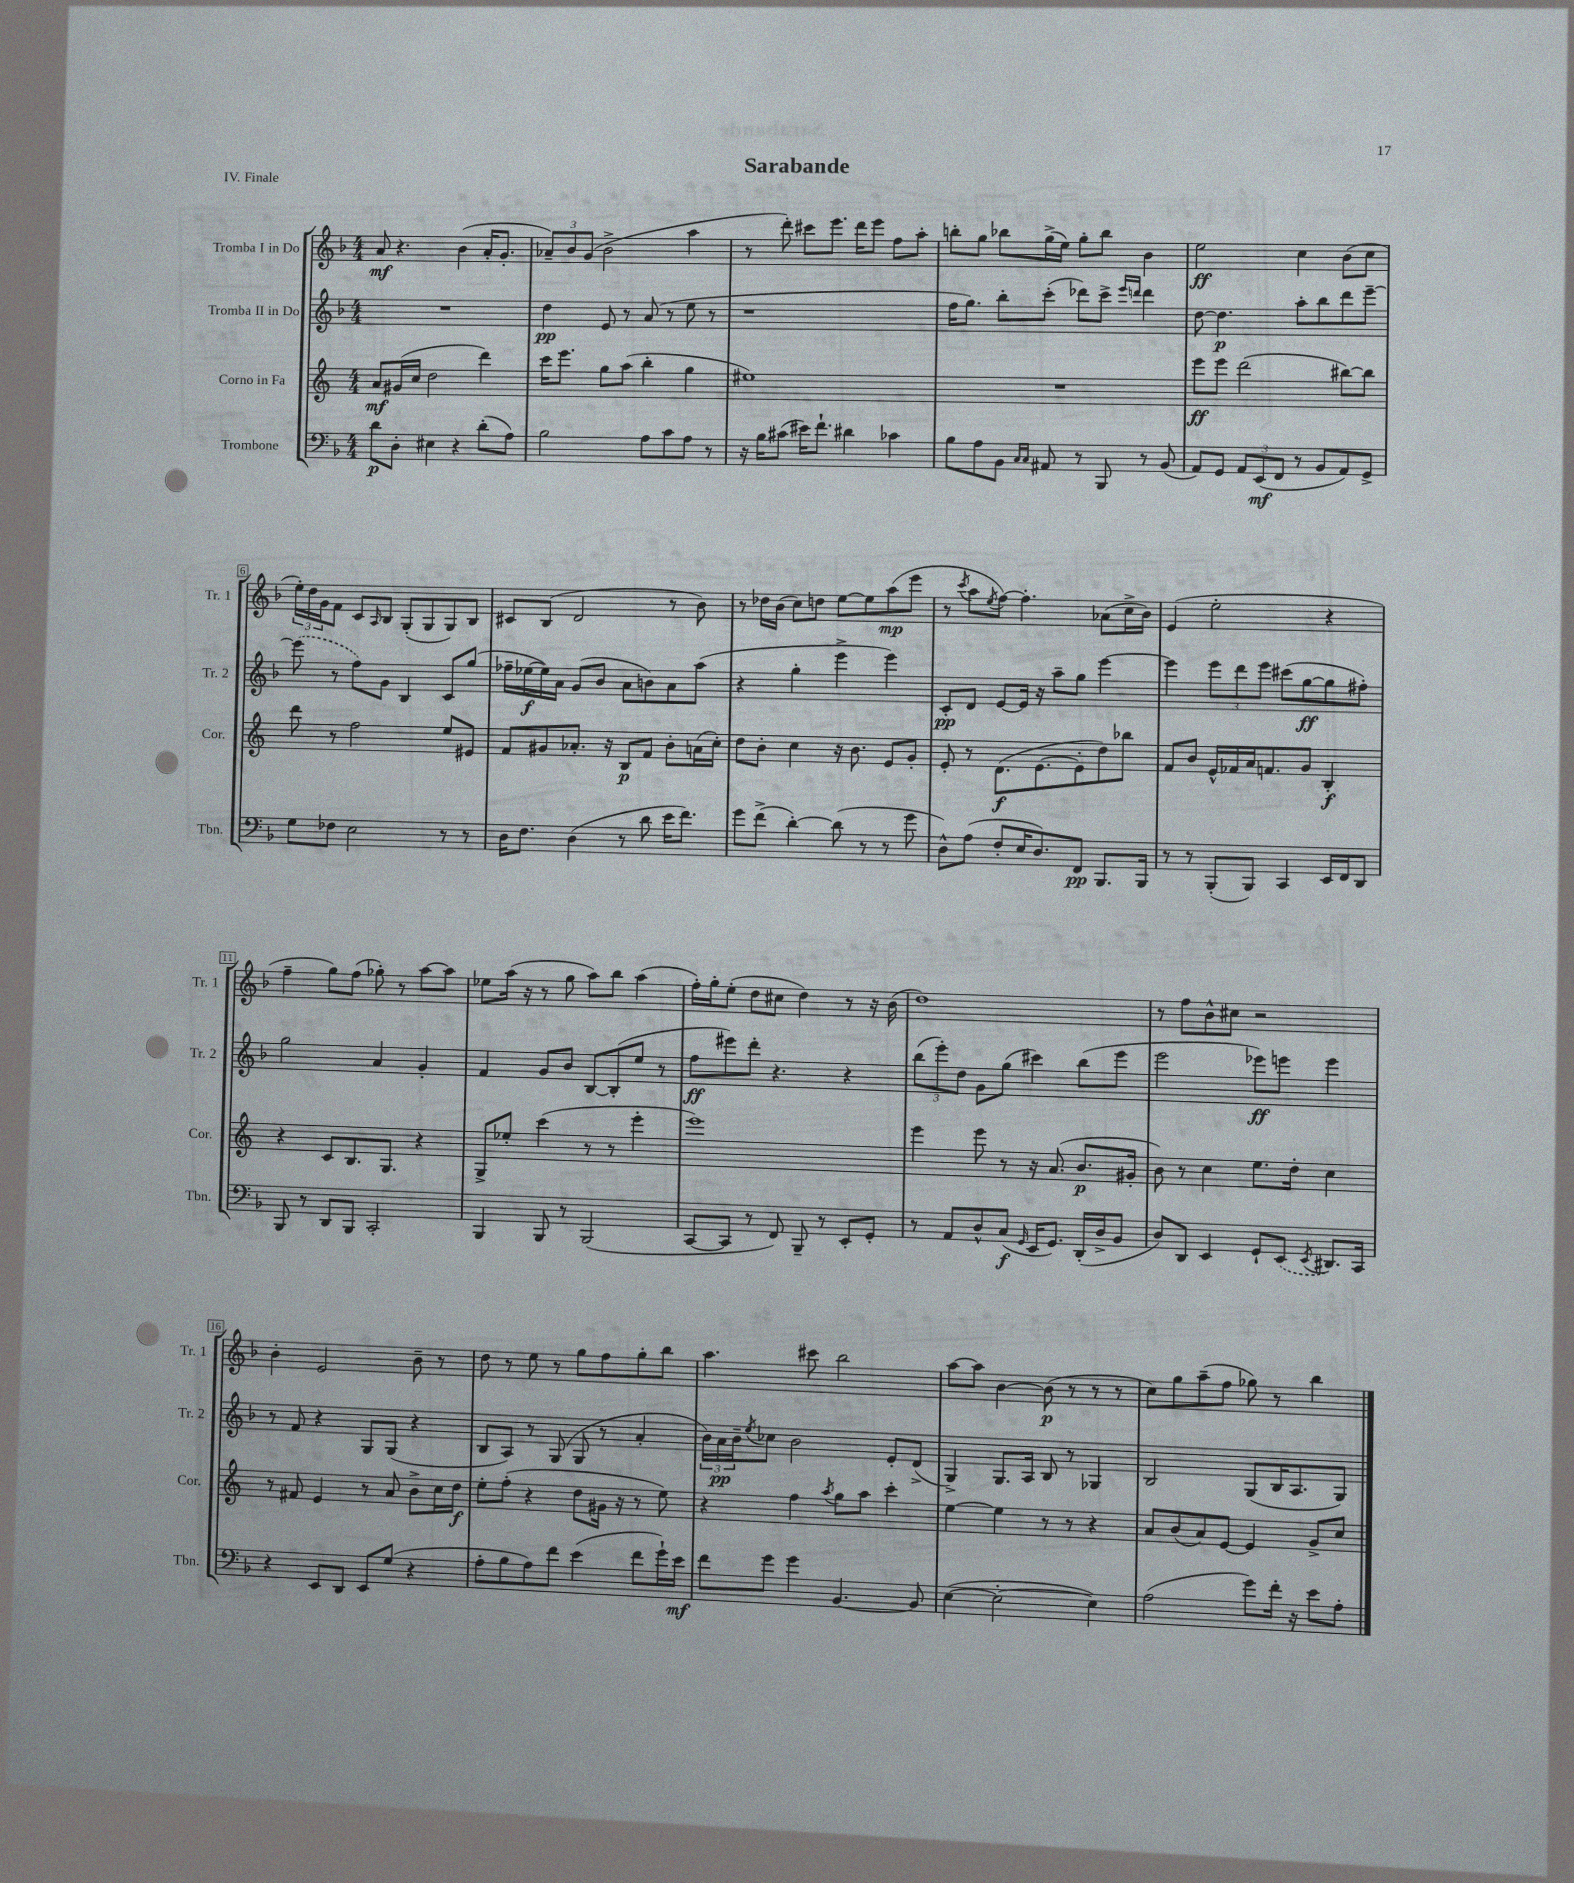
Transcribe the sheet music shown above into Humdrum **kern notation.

**kern	**kern	**kern	**kern
*staff4	*staff3	*staff2	*staff1
*clefF4	*clefG2	*clefG2	*clefG2
*k[b-]	*k[]	*k[b-]	*k[b-]
*M4/4	*M4/4	*M4/4	*M4/4
8d	8a	1r	8a
8D'	(16g#	.	4.r
.	16cc	.	.
4E#	2dd	.	.
4r	.	.	(4b-
(8d'	4ddd)	.	16a'
.	.	.	8.g'
8A)	.	.	.
=	=	=	=
2B-	16ccc	4dd	12a-~)
.	8.eee	.	.
.	.	.	12b-
.	.	.	(12g
.	8gg	8e	2b-^
.	(8aa	8r	.
8A	4bb'	(8a	.
8c	.	8r	.
8A	4gg	8ee	4aa
8r	.	8r	.
=	=	=	=
16r	1ee#)	1r	8r
16B-	.	.	.
(8c#	.	.	8ddd')
16e#)	.	.	8ccc#
8.f`	.	.	.
.	.	.	8.eee
4d#	.	.	.
.	.	.	16ddd
.	.	.	8eee
4c-	.	.	8ff
.	.	.	8aa'
=	=	=	=
8B-	1r	16ff	8bb'
.	.	8.gg)	.
8A	.	.	8gg
8BB-	.	8bb-'	8bb-
16qqC	.	.	.
16qqC	.	.	.
8AA#	.	(8ccc'	(16gg^
.	.	.	16ee)
8r	.	8ddd-)	8gg'
8BBB-	.	8ccc^	8bb-
.	.	16qqeee	.
.	.	16qqddd	.
8r	.	4ddd	4b-
(8BB-	.	.	.
=	=	=	=
8AA)	8eee	[8dd	2ee
8GG	8eee	4.dd]	.
12AA	(2ddd	.	.
(12EE	.	.	.
12FF	.	.	.
8r	.	8aa'	4cc
8BB-	.	8bb-	.
8AA)	[8bb#)	8ddd	(8b-
8GG^	8bb#]	[8eee~	8cc
=	=	=	=
8G	8ddd	(8eee]	24ee')
.	.	.	24dd
.	.	.	24g
8F-	8r	8r	8f
2E	2ff	8ff)	8c
.	.	.	16qqA
.	.	8g	8B-
.	.	4B-	(8G'
.	.	.	8G
8r	8ee	8c	8G)
8r	8e#	(8gg	8B-
=	=	=	=
16D	8f	16ff-~	8c#
8.F	.	[16ee-	.
.	8g#	16ee-])	(8B-
.	.	16a	.
(4D	8.a-'	(8g	2d
.	.	8b-	.
.	16r	.	.
8r	8B	8a	.
8d	8f	8b)	.
16e	8b'	8a	8r
8.f)	.	.	.
.	(16a	(8aa	8b-)
.	16cc')	.	.
=	=	=	=
8g	8dd	4r	8r
(8f^	8b'	.	16dd-
.	.	.	(16b-
[4d')	4cc	4gg'	8cc)
.	.	.	8dd
(8d]	16r	4eee^	[8ee
.	8.b	.	.
8r	.	.	8ee]
8r	8e	4eee)	(8aa
8g	8g'	.	8eee
=	=	=	=
8D^^)	8e'	8c'	8r
.	.	.	8qccc
(8A	8r	8d	8aa
.	.	.	8qee
8F'	(8.d	[8e	[8ff)
16E	.	16e]	4.ff']
8.D)	[8.e	16r	.
.	.	8aa~	.
8FF	8e']	8gg	.
8.BBB-	8dd)	[4eee	(8a-
.	8bb-	.	16cc^
16BBB-	.	.	16b-)
=	=	=	=
8r	8f	4eee]	(4e
8r	8b	.	.
(8BBB-'	16e^^	12eee	2ee'
.	16f-	.	.
.	.	12ddd	.
8BBB-)	16a	.	.
.	.	12eee	.
.	8.f	.	.
4CC	.	(8ccc#	.
.	8g	[8gg	.
16EE	4B'	8gg]	4r
16FF	.	.	.
8DD	.	8ff#')	.
=	=	=	=
8BBB-	4r	2gg	4ff~
8r	.	.	.
8DD	8c	.	8gg)
8BBB-	8.B	.	(8ff
2CC'	.	4a	8gg-')
.	8.G	.	.
.	.	.	8r
.	4r	4g'	[8aa
.	.	.	8aa]
=	=	=	=
4BBB-	8G^	4f	8ee-
.	8ee-'	.	(16aa
.	.	.	16r
8BBB-	(4ccc	8g	8r
8r	.	8b-	8gg
(2BBB-	8r	[8B-	8aa)
.	8r	(8B-']	8bb-
.	4eee'	8ee	(4aa
.	.	8r	.
=	=	=	=
[8CC	1eee)	8ff	16ff')
.	.	.	16gg'
8CC]	.	8eee#)	(8ee'
8r	.	8ddd'	8dd
8FF)	.	4.r	8cc#
8BBB-~	.	.	4dd)
8r	.	.	.
8EE'	.	4r	8r
8GG'	.	.	16r
.	.	.	(16b-
=	=	=	=
8r	4eee	(12bb-	1dd)
.	.	12eee')	.
8AA	.	.	.
.	.	12dd	.
8D^^	8eee	8g	.
(8C	8r	(8gg	.
16qqGG	.	.	.
16EE	16r	4ccc#)	.
8.GG)	(8.a	.	.
(16DD'	8.b	(8bb-	.
16D^	.	.	.
8BB-	.	8eee	.
.	16g#'	.	.
=	=	=	=
8D)	8b)	2eee	8r
8DD	8r	.	8ff
4EE	4cc	.	8b-^^
.	.	.	8cc#
8GG`	8.ee	8eee-)	2r
(8EE	.	8eee	.
.	16dd'	.	.
8qEE	.	.	.
8.DD#)	4cc	4eee	.
16CC	.	.	.
=	=	=	=
4r	8r	8r	4b-'
.	8f#	8f	.
8EE	4e	4r	2e
8DD	.	.	.
8EE	8r	8G	.
(8G	8a	(8G	.
4r	8b^	4r	8b-~
.	16cc	.	8r
.	16dd	.	.
=	=	=	=
8A'	8ee'	8B-	8dd
8B-	(8ff'	8A)	8r
8A)	4r	8r	8ee
8f	.	(8G	8r
(4e	8dd	8G	8gg
.	16g#	8r	8ff
.	16r	.	.
8f	8r	4a'	8gg'
16g`)	8ee)	.	8bb-
16e	.	.	.
=	=	=	=
8f	4r	24b-)	4.aa
.	.	24a	.
.	.	24b-~	.
.	.	8qee	.
8g	.	8cc-	.
4g	4ff	2b-	.
.	.	.	8ccc#
.	8qaa	.	.
[4.BB-	8gg	.	2bb-
.	8aa	.	.
.	4ccc'	8e'	.
8BB-]	.	(8d^	.
=	=	=	=
([4E	[4ee	4G^)	[8aa
.	.	.	8aa]
2E'_	4ee]	8.G	[4b-
.	.	16A	.
.	8r	8B-	(8b-]
.	8r	8r	8r
4E])	4r	4G-	8r
.	.	.	8r
=	=	=	=
(2A	8a	2B-	8cc)
.	(8b	.	8gg
.	8a)	.	(8aa~
.	[8e	.	8ff
8g)	4e]	(8G	8gg-)
16f'	.	16B-	8r
16r	.	8.A	.
8e	8g^	.	4bb-
8A'	8cc	8G)	.
==	==	==	==
*-	*-	*-	*-
